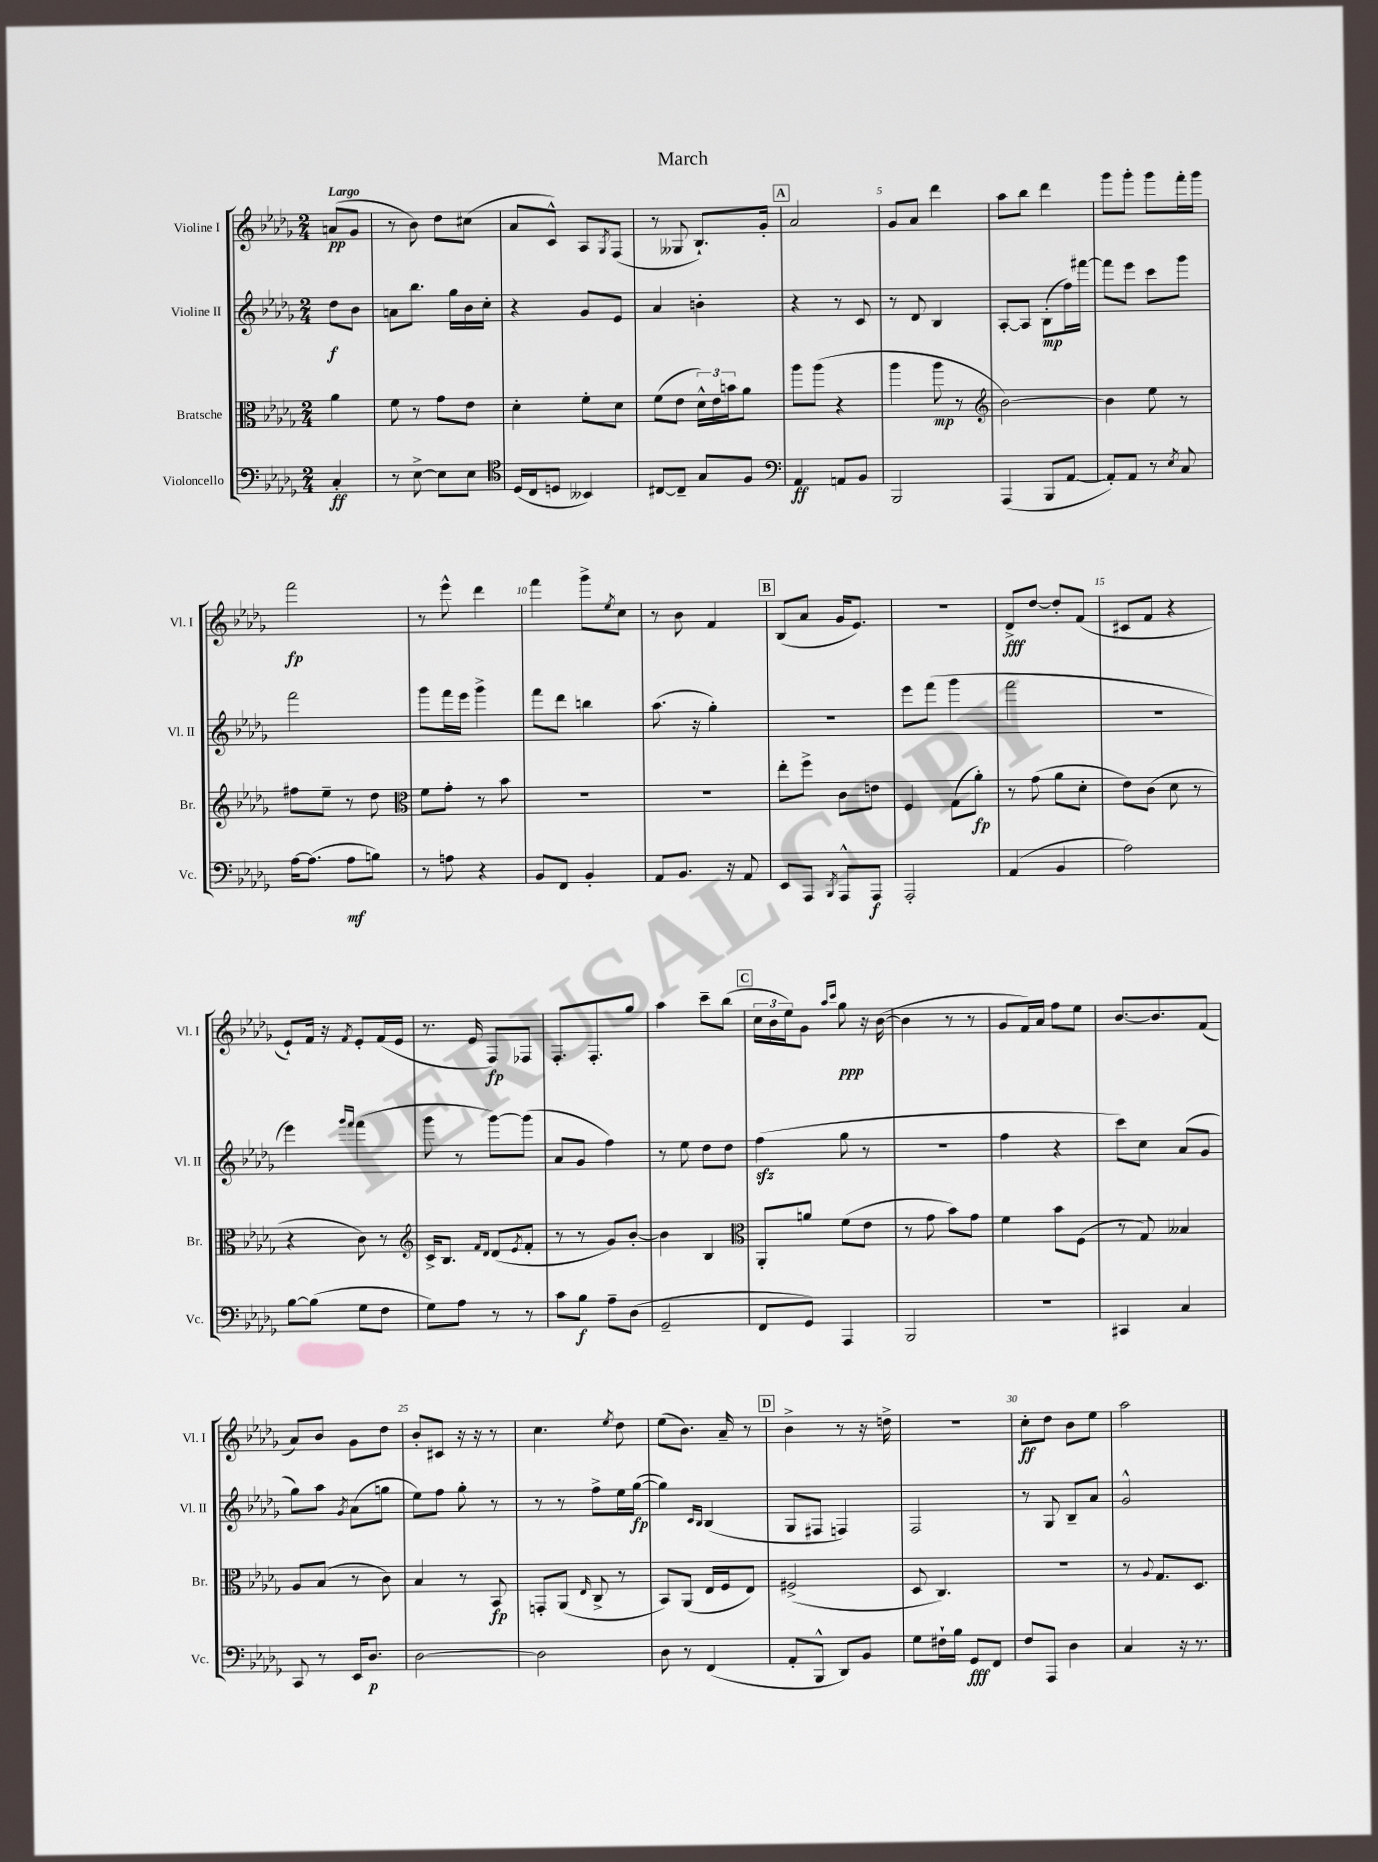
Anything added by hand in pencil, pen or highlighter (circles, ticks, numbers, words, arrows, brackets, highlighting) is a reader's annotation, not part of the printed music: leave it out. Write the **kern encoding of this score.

**kern	**kern	**kern	**kern
*staff4	*staff3	*staff2	*staff1
*clefF4	*clefC3	*clefG2	*clefG2
*k[b-e-a-d-g-]	*k[b-e-a-d-g-]	*k[b-e-a-d-g-]	*k[b-e-a-d-g-]
*M2/4	*M2/4	*M2/4	*M2/4
4C'	4a-	8dd-	(8a
.	.	8b-	8g-
=	=	=	=
8r	8f	8a	8r
[8E-^	8r	8.bb-	8b-)
8E-]	8g-	.	8dd-
.	.	16gg-	.
8E-	8e-	16b-	(8cc#
.	.	16cc'	.
=	=	=	=
*clefC4	*	*	*
(16D-	4d-'	4r	8a-
16C	.	.	.
8D	.	.	8c^^)
4BB--)	8f'	8g-	8A-
.	.	.	8qG-
.	8d-	8e-	(8F
=	=	=	=
[8C#	(8f	4a-	8r
8C#~]	8e-	.	8G--
8G-	24d-^^)	4b'	8.B-`)
.	24e-	.	.
.	24b	.	.
8F	8a-	.	.
.	.	.	16g-'
=	=	=	=
*clefF4	*	*	*
4AA-	8aa-	4r	2a-
.	(8aa-	.	.
8AA	4r	8r	.
8BB-	.	8c	.
=	=	=	=
2BBB-	4aa-	8r	8g-
.	.	8d-	8a-
.	8aa-	4B-	4ddd-
.	8r	.	.
=	=	=	=
*	*clefG2	*	*
(4AAA-	[2b-)	[8A-'	8aa-
.	.	8A-]	8bb-
8BBB-	.	(8B-'	4ddd-
[8AA-	.	16ff)	.
.	.	[16fff#	.
=	=	=	=
8AA-'])	4b-]	8fff#]	8ggg-
8AA-	.	8eee-	8ggg-'
8r	8ee-	8ccc	8ggg-
8qE-	.	.	.
8C	8r	8ggg-	16fff'
.	.	.	16ggg-
=	=	=	=
[16A-	8ff#	2fff	2fff
(8.A-]	.	.	.
.	8ee-~	.	.
8A-	8r	.	.
8B)	8dd-	.	.
=	=	=	=
*	*clefC3	*	*
8r	8f	8ggg-	8r
8A	8g-'	16fff	8eee-^^
.	.	16eee-	.
4r	8r	4ggg-^	4ddd-
.	8b-	.	.
=	=	=	=
8BB-	2r	8fff	4fff
8FF	.	8ddd-	.
4BB-'	.	4bb	8ggg-^
.	.	.	8qee-
.	.	.	8cc
=	=	=	=
8AA-	2r	(8.aa-	8r
8.BB-	.	.	8b-
.	.	16r	.
.	.	4gg-')	4f
16r	.	.	.
8AA-	.	.	.
=	=	=	=
8EE-	8ee-'	2r	(8B-
8AAA-	8ff^	.	8a-
8qBBB-	.	.	.
8AAA-^^	8c	.	16g-
.	.	.	8.e-)
8AAA-	8e	.	.
=	=	=	=
2AAA-'	4F	8eee-	2r
.	.	(8fff	.
.	(8G-	4ggg-	.
.	8a-')	.	.
=	=	=	=
(4AA-	8r	2fff	8d-^
.	(8g-	.	[8dd-
4BB-	8a-	.	8dd-']
.	8d-'	.	(8f
=	=	=	=
2A-)	8e-)	2r	8c#
.	(8c	.	8f
.	8d-	.	4r
.	8r	.	.
=	=	=	=
[8B-	4r	4eee-)	8e-`)
(8B-]	.	.	16f
.	.	.	16r
.	.	16qqggg-	.
.	.	16qqfff	8qf
8G-	8c)	(4fff	8e-'
8F	8r	.	(16f
.	.	.	16e-
=	=	=	=
*	*clefG2	*	*
8G-)	16c^	8ggg-	8.r
.	8.B-	.	.
8A-	.	8r	.
.	.	.	16e-
.	16qqf	.	.
.	16qqd-	.	.
8r	(8d-	[8ggg-)	8F)
.	8qe-	.	.
8r	8f'	(8ggg-]	8F-
=	=	=	=
8c	8r	8a-	8.F'
8B-	8r	8g-	.
.	.	.	8.F'
8A-~	8g-)	4ff)	.
(8D-	[8b-'	.	8gg-
=	=	=	=
2GG-~	4b-]	8r	4aa-
.	.	8ee-	.
.	4B-	8dd-	8ccc~
.	.	8dd-	(8bb-
=	=	=	=
*	*clefC3	*	*
8FF	8AA-'	(4ff	24cc
.	.	.	24b-
.	.	.	24ee-)
8GG-)	8a	.	8g-
.	.	.	16qqaa-
.	.	.	16qqccc
4AAA-	(8f	8gg-	8gg-
.	8e-	8r	16r
.	.	.	([16b-
=	=	=	=
2BBB-	8r	2r	4b-]
.	8g-	.	.
.	8b-)	.	8r
.	8g-	.	8r
=	=	=	=
2r	4f	4ff	8g-
.	.	.	16f)
.	.	.	16a-
.	8b-	4r	8ff
.	(8F	.	8ee-
=	=	=	=
4CC#	8r	8ccc)	[8.b-
.	8G-)	8cc	.
.	.	.	8.b-]
4C	4B--	(8a-	.
.	.	8g-	(8f
=	=	=	=
8CC	8A-	8gg-)	8a-)
8r	(8B-	8aa-	8b-
.	.	8qg-	.
16EE-	8r	(8a-	8g-
8.D-	.	.	.
.	8c)	8gg	8dd-
=	=	=	=
[2D-	4B-	8ee-)	8b-'
.	.	8ff	8c#
.	8r	8gg-'	16r
.	.	.	16r
.	8BB-	8r	8r
=	=	=	=
2D-]	8GG'	8r	4.cc
.	(8AA-	8r	.
.	16qqE-	.	.
.	8C^	8ff^	.
.	.	.	8qee-
.	8r	16ee-	8dd-
.	.	([16gg-	.
=	=	=	=
8D-	8BB-)	4gg-])	(8ee-
8r	(8AA-	.	8.b-)
.	.	16qqc	.
.	.	16qqB-	.
(4FF	16E-	(4B-	.
.	16F	.	16a-~
.	8E-)	.	8r
=	=	=	=
8AA-'	(2F#^	8G-	4b-^
8BBB-^^	.	8F#	.
8DD-)	.	4F)	8r
8BB-	.	.	16r
.	.	.	16dd^
=	=	=	=
8G-	8D-	2F	2r
16F#`	4.C)	.	.
16B-	.	.	.
8GG-	.	.	.
8FF	.	.	.
=	=	=	=
8F	2r	8r	8cc'
8AAA-	.	8G-	8dd-
4D-	.	8B-~	8b-
.	.	8a-	8ee-
=	=	=	=
4C	8r	2g-^^	2aa-
.	8qqA-	.	.
.	8.G-	.	.
16r	.	.	.
8.r	8.D-	.	.
==	==	==	==
*-	*-	*-	*-
